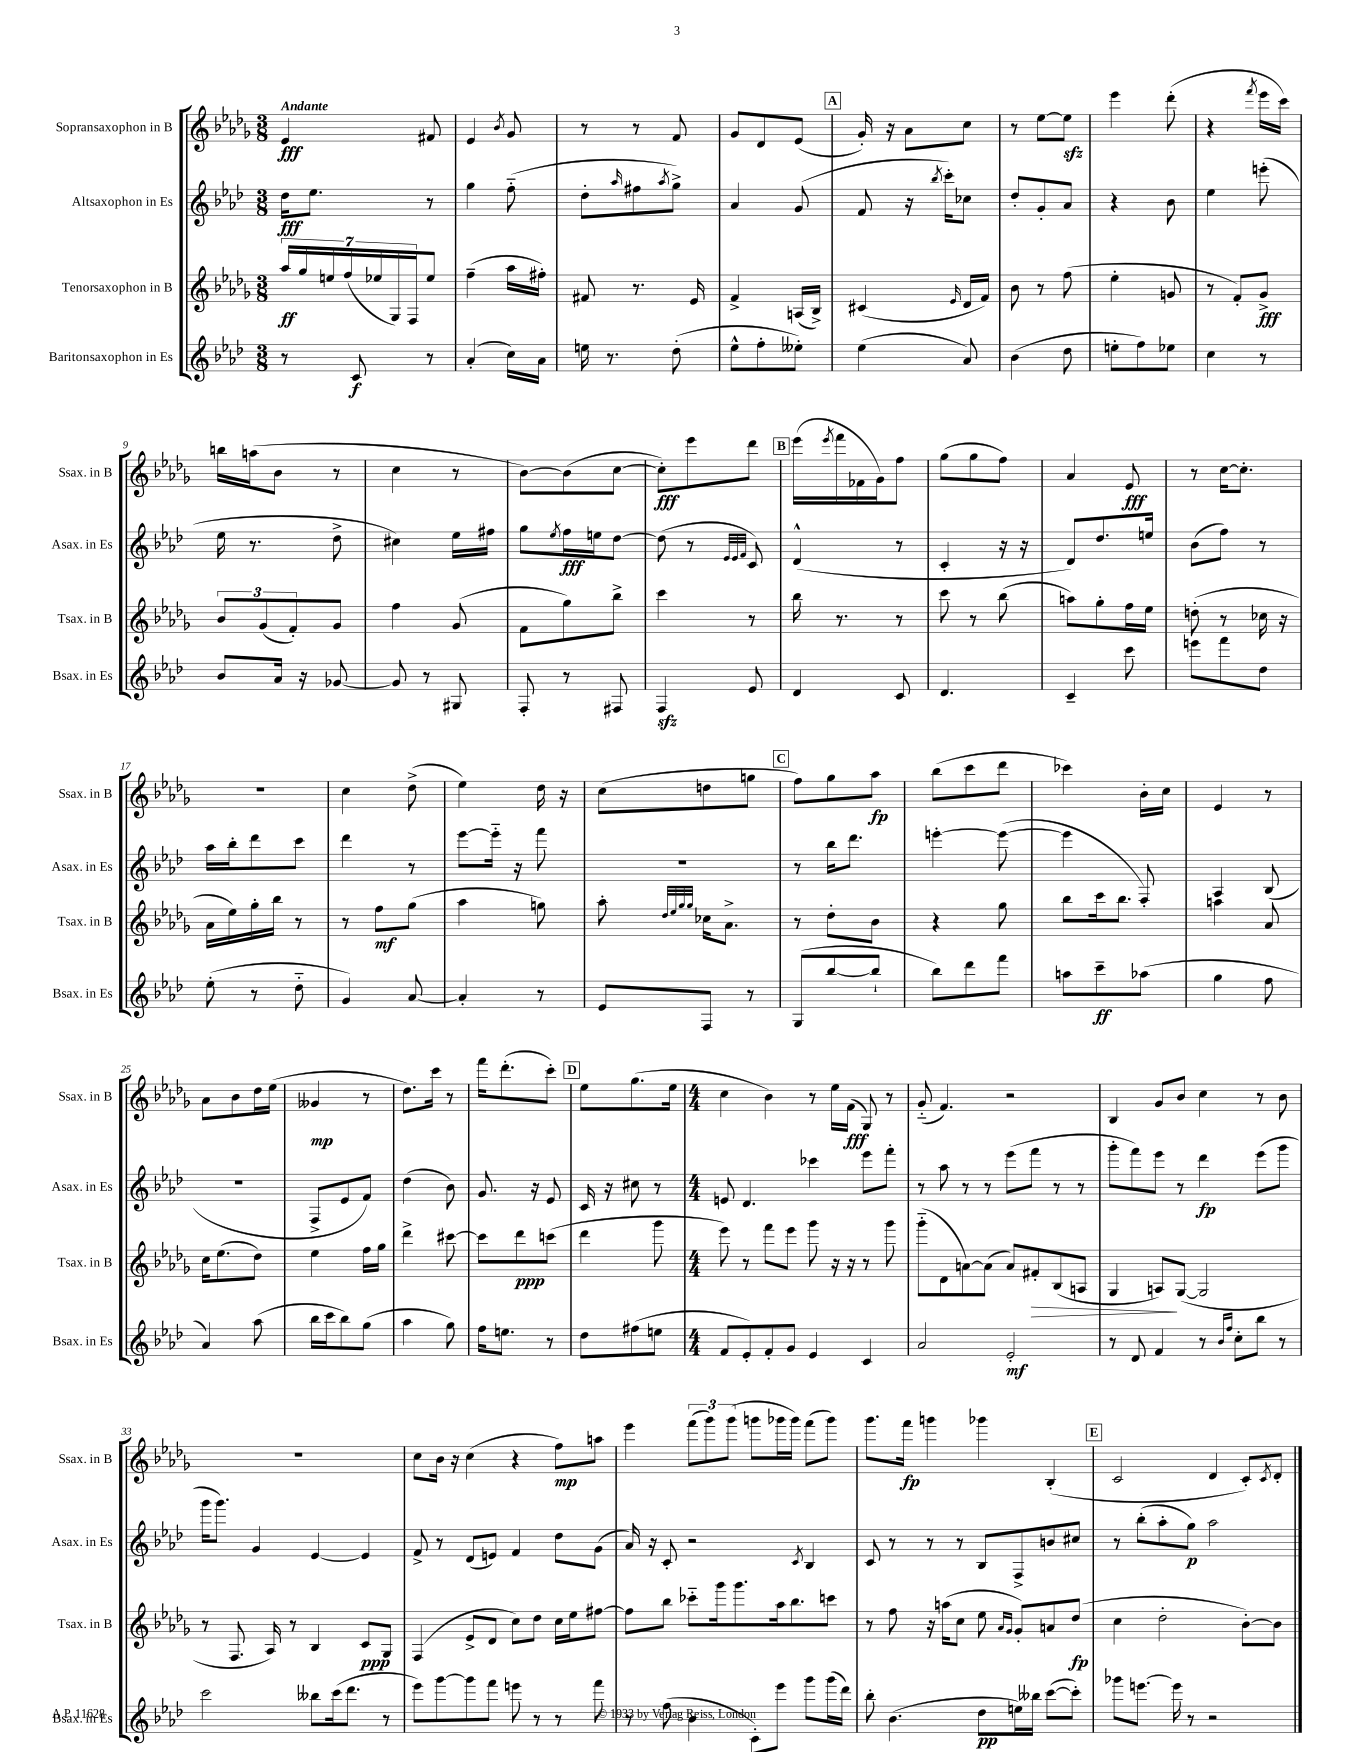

**kern	**kern	**kern	**kern
*staff4	*staff3	*staff2	*staff1
*clefG2	*clefG2	*clefG2	*clefG2
*k[b-e-a-d-]	*k[b-e-a-d-g-]	*k[b-e-a-d-]	*k[b-e-a-d-g-]
*M3/8	*M3/8	*M3/8	*M3/8
8r	28aa-	16dd-	4e-
.	28gg-	.	.
.	.	8.ee-	.
.	28ee	.	.
.	(28ff	.	.
8c	.	.	.
.	28ee-	.	.
.	28G-)	.	.
.	28F	.	.
8r	8ee-	8r	8f#
=	=	=	=
(4a-'	(4ff~	4gg	4e-
.	.	.	8qb-
16cc)	16aa-	(8ff'~	8g-
16a-	16ff#')	.	.
=	=	=	=
16ee	8f#	8dd-'	8r
8.r	.	.	.
.	.	16qqaa-	.
.	8.r	8ff#	8r
.	.	8qaa-	.
(8dd-'	.	8gg^)	8f
.	16e-	.	.
=	=	=	=
8ee-^^	4f^	4a-	8g-
8ff'	.	.	8d-
8ee--')	(16A	(8g	(8e-
.	16B-^)	.	.
=	=	=	=
(4ee-	(4c#	8f	16g-')
.	.	.	16r
.	.	16r	8a-
.	.	8qbb-	.
.	.	16ccc')	.
.	16qqe-	.	.
8a-)	16d-	8cc-	8cc
.	16f)	.	.
=	=	=	=
(4b-	8b-	8dd-'	8r
.	8r	8g'	[8ee-
8dd-	(8ff	8a-	8ee-]
=	=	=	=
8ee'	4ee-'	4r	4eee-
8ff)	.	.	.
8ee-	8g	8b-	(8ddd-'
=	=	=	=
4cc	8r	4ee-	4r
.	8f')	.	.
.	.	.	8qfff
8r	8g-^	(8eee'	16eee-
.	.	.	16ccc)
=	=	=	=
8b-	12b-	16ee-	16bb
.	.	8.r	(16aa
.	(12g-	.	.
16a-	.	.	8b-
.	12f')	.	.
16r	.	.	.
[8g-	8g-	8dd-^	8r
=	=	=	=
8g-]	4ff	4cc#)	4cc
8r	.	.	.
8G#	(8g-	16ee-	8r
.	.	16ff#	.
=	=	=	=
8F'	8f	8gg	[8b-)
.	.	8qee-	.
8r	8gg-)	16ff	(8b-]
.	.	16ee	.
8F#	8bb-^	[8dd-	[8cc
=	=	=	=
4F	4ccc	(8dd-]	8cc'])
.	.	8r	8eee-
.	.	32qqe-	.
.	.	32qqe-	.
.	.	32qqf	.
8e-	8r	8c)	8ddd-
=	=	=	=
4d-	16bb-	(4d-^^	(16eee-
.	.	.	8qeee-
.	8.r	.	16fff
.	.	.	16f-
.	.	.	16g-)
8c	8r	8r	8ff
=	=	=	=
4.d-	8ccc	4c'	(8gg-
.	8r	.	8gg-
.	(8bb-	16r	8ff)
.	.	16r	.
=	=	=	=
4c~	8aa)	8d-)	4a-
.	8gg-'	8.dd-	.
8ccc	16ff	.	8e-
.	16ee-	16ee	.
=	=	=	=
8eee	(8dd'	(8b-	8r
8fff	8r	8ff)	[16cc
.	.	.	8.cc']
8dd-	16cc-	8r	.
.	16r	.	.
=	=	=	=
(8ee-'	16a-	16aa-	4.r
.	16ee-)	16bb-'	.
8r	16gg-'	8ddd-	.
.	16bb-	.	.
8dd-'~	8r	8ccc	.
=	=	=	=
4g)	8r	4ddd-	4cc
.	8ff	.	.
[8a-	(8gg-	8r	(8dd-^
=	=	=	=
4a-']	4aa-	[8eee-	4ee-)
.	.	16eee-'~]	.
.	.	16r	.
8r	8gg)	8fff	16dd-
.	.	.	16r
=	=	=	=
8e-	8aa-'	4.r	(8cc
.	32qqdd-	.	.
.	32qqee-	.	.
.	32qqgg-	.	.
.	32qqgg-	.	.
8F	16cc-	.	8dd
.	8.a-^	.	.
8r	.	.	8gg
=	=	=	=
(8G	8r	8r	8ff)
[8bb-	8dd-'	16bb-	8gg-
.	.	8.ddd-	.
8bb-`]	8b-	.	8aa-
=	=	=	=
8bb-)	4r	[4eee'	(8bb-
8ddd-	.	.	8ccc
8fff	8gg-	(8eee_	8ddd-
=	=	=	=
8aa	8bb-	4eee]	4ccc-)
8ccc~	16ccc	.	.
.	8.bb-	.	.
(8aa-	.	8F')	16b-'
.	.	.	16cc
=	=	=	=
4gg	4aa	4A-	4e-
8ff	8a-	(8B-	8r
=	=	=	=
4a-)	16cc	4.r	8a-
.	(8.ee-	.	.
.	.	.	8b-
(8aa-	8dd-)	.	16dd-
.	.	.	(16ee-
=	=	=	=
16bb-	4ee-	8F^	4g--
16ccc	.	.	.
8bb-)	.	8e-	.
(8gg	16ff	8f)	8r
.	16gg-	.	.
=	=	=	=
4aa-	4ddd-^	(4dd-	8.dd-)
.	.	.	16ccc
8gg)	[8ccc#	8b-)	8r
=	=	=	=
16ff	8ccc#]	8.g	16fff
8.ee	.	.	(8.ddd-'
.	8ddd-	.	.
.	.	16r	.
8r	(8ccc	8e-	8ccc')
=	=	=	=
8dd-	4ddd-	16c	8ee-
.	.	16r	.
(8ff#	.	8cc#	(8.gg-
8ee	8ggg-	8r	.
.	.	.	16ee-
=	=	=	=
*M4/4	*M4/4	*M4/4	*M4/4
8f	8eee-)	8e	4cc
8e-')	8r	4.d-	.
8f'	8fff	.	4b-)
8g	8eee-	.	.
4e-	8ggg-	4ccc-	8r
.	16r	.	16ee-
.	16r	.	(16f
4c	8r	8eee-	8G-)
.	8ggg-	8fff'	8r
=	=	=	=
2a-	(8ggg-'~	8r	(8g-'~
.	8d-	8aa-	4.f)
.	[8a)	8r	.
.	(8a]	8r	.
2e-'	8a)	(8eee-	2r
.	8f#'	8fff	.
.	(8B-	8r	.
.	8A	8r	.
=	=	=	=
8r	4G-	8ggg'	4B-
8d-	.	8fff)	.
4f	8A)	8eee-	8g-
.	([8G-	8r	8b-
8r	2G-]	4ddd-	4cc
16qqb-	.	.	.
16qqff	.	.	.
8cc'	.	.	.
8bb-	.	(8eee-	8r
8r	.	8ggg	8b-
=	=	=	=
2ccc	8r	16ggg	1r
.	.	8.ggg)	.
.	8.F	.	.
.	.	4g	.
.	16A-)	.	.
.	8r	.	.
8bb--	4B-	[4e-	.
(16ccc	.	.	.
8.ddd-	.	.	.
.	8c	4e-]	.
8r	8G-	.	.
=	=	=	=
8eee-)	(4F	8f^	8cc
[8ggg	.	8r	16b-
.	.	.	16r
8ggg]	8e-^	(8d-	(4cc
8fff	8d-	8e)	.
8eee	8cc)	4f	4r
8r	8dd-	.	.
8r	16cc	8dd-	8ff)
.	16ee-	.	.
8fff	[8ff#	(8g	8aa
=	=	=	=
8r	8ff#]	16a-)	4eee-
.	.	16r	.
(8ff	8bb-	8c'	.
4b-	8ccc-'~	2r	(12fff
.	.	.	12ggg-)
.	16ggg-	.	.
.	.	.	(12ggg-
.	8.ggg-	.	.
8c')	.	.	8ggg
8eee-	16aa-	.	16ggg-
.	8.bb-	.	16ggg-)
.	.	8qc	.
8ggg	.	4B-	(8fff
(16ggg	8ccc	.	8ggg-)
16ddd-)	.	.	.
=	=	=	=
8bb-'	8r	8c	8.ggg-
(4.b-	8ff	8r	.
.	.	.	16fff
.	16r	8r	4ggg
.	(16aa	.	.
.	8cc	8r	.
8dd-	8ee-	8B-	4ggg-
.	16qqa-	.	.
.	16qqg-	.	.
16ee)	8g-')	8F^	.
16bb--	.	.	.
([8ccc	8a	8b	(4B-'
8ccc'])	(8dd-	8cc#	.
=	=	=	=
8ggg-	4cc	8r	2c
[8.eee	.	(8bb-'	.
.	2dd-'	8aa-'	.
16eee]	.	.	.
8r	.	8gg)	.
2r	.	2aa-	4d-
.	[8b-')	.	8c')
.	.	.	8qc
.	8b-]	.	8d-'
==	==	==	==
*-	*-	*-	*-
